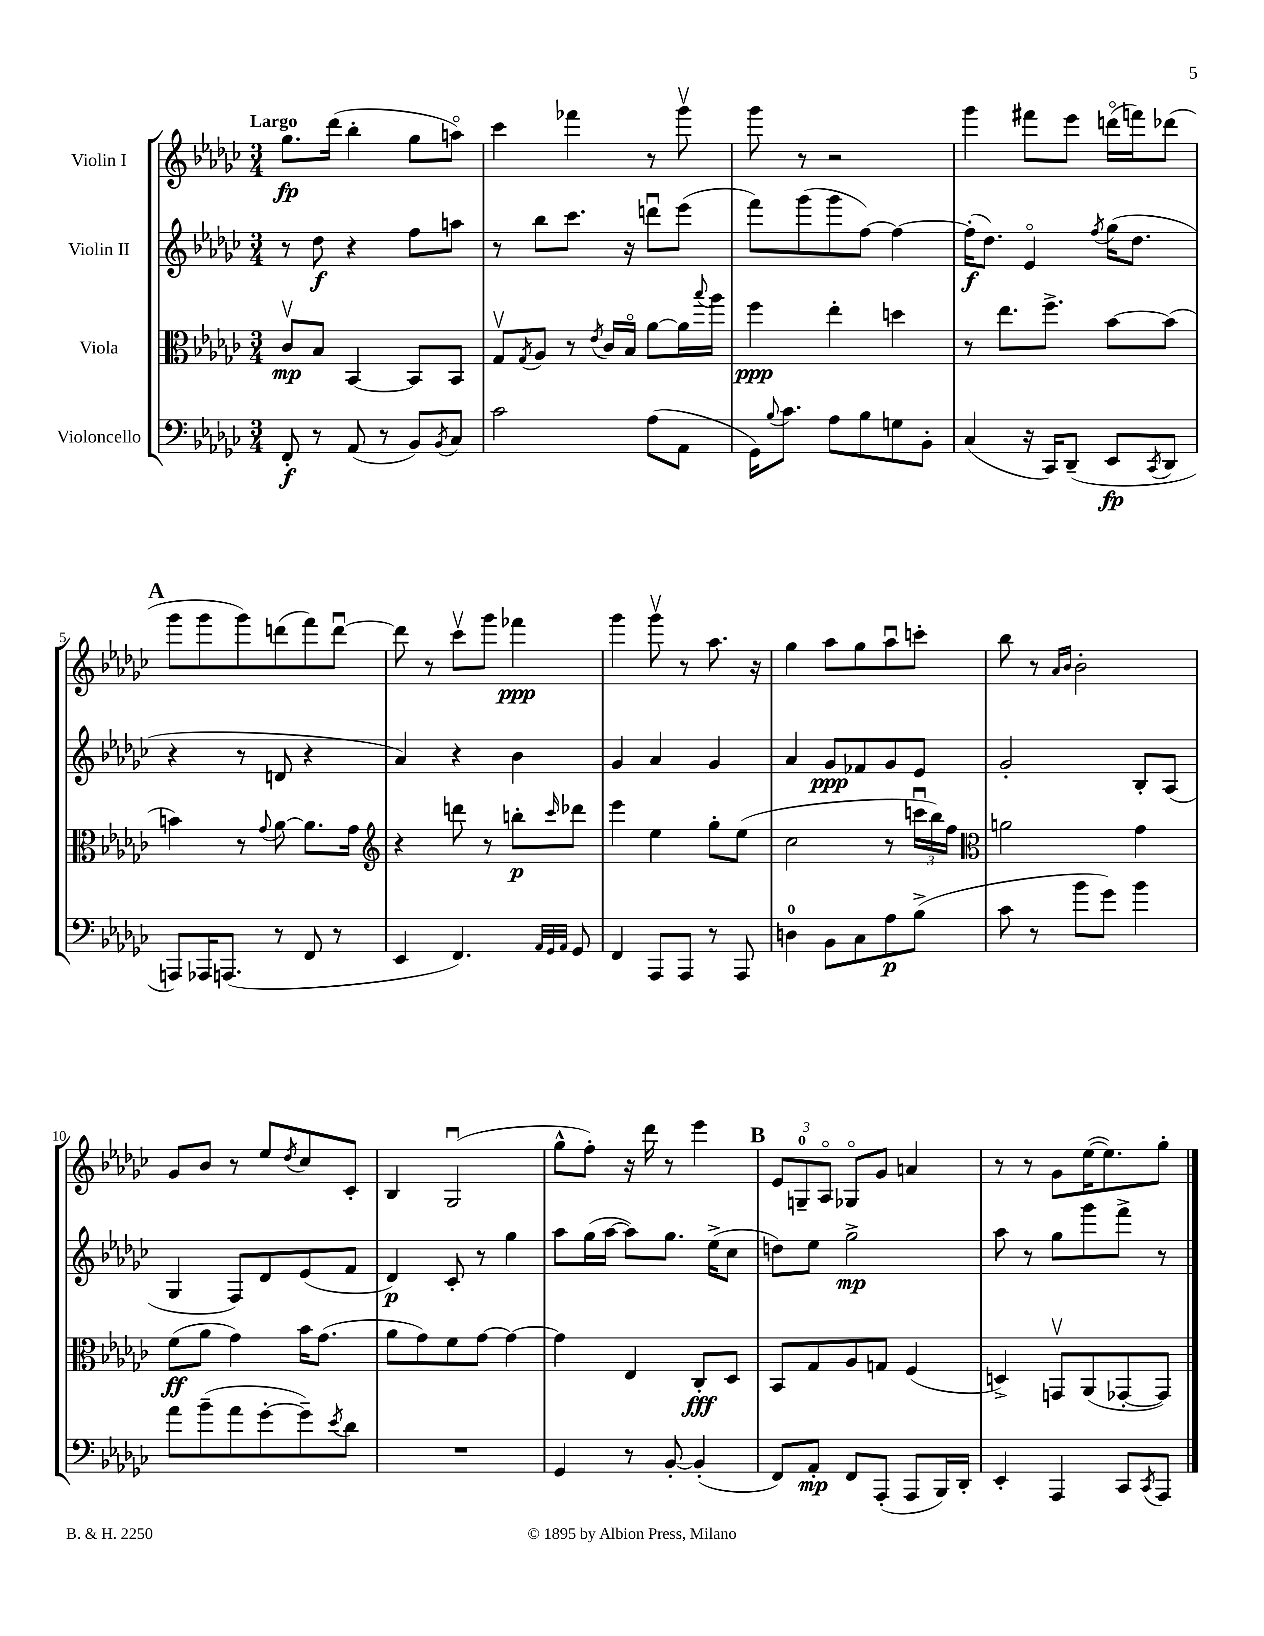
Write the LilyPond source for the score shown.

<<
\new StaffGroup <<
\new Staff = "s0" \with { instrumentName = "Violin I" } {
    \clef treble \key ges \major \numericTimeSignature \time 3/4 \tempo "Largo"
    ges''8.\fp des'''16( bes''4-. ges''8 a''8\flageolet) |
    ces'''4 fes'''4 r8 ges'''8\upbow |
    ges'''8 r8 r2 |
    ges'''4 fis'''8 ees'''8 d'''16\flageolet( f'''16) des'''8( |
    \mark \markup { \bold "A" } ges'''8 ges'''8 ges'''8) d'''8( f'''8) d'''8~\downbow |
    d'''8 r8 ces'''8\upbow ges'''8 fes'''4\ppp |
    ges'''4 ges'''8\upbow r8 aes''8. r16 |
    ges''4 aes''8 ges''8 aes''8\downbow c'''8-. |
    bes''8 r8 \grace { aes'16 bes'16 } bes'2-. |
    ges'8 bes'8 r8 ees''8 \acciaccatura { des''8 } ces''8 ces'8-. |
    bes4 ges2\downbow( |
    ges''8-^ f''8-.) r16 des'''16 r8 ees'''4 |
    \mark \markup { \bold "B" } \tuplet 3/2 { ees'8 g8-0-- aes8\flageolet } ges8\flageolet ges'8 a'4 |
    r8 r8 ges'8 ees''16~( ees''8.) ges''8-. \bar "|." |
}
\new Staff = "s1" \with { instrumentName = "Violin II" } {
    \clef treble \key ges \major \numericTimeSignature \time 3/4
    r8 des''8\f r4 f''8 a''8 |
    r8 bes''8 ces'''8. r16 d'''8\downbow ees'''8( |
    f'''8) ges'''8( ges'''8 f''8~) f''4~ |
    f''16-.\f( des''8.) ees'4\flageolet \acciaccatura { f''8 } ges''16( des''8. |
    \mark \markup { \bold "A" } r4 r8 d'8 r4 |
    aes'4) r4 bes'4 |
    ges'4 aes'4 ges'4 |
    aes'4 ges'8\ppp fes'8 ges'8 ees'8 |
    ges'2-. bes8-. aes8( |
    ges4 f8) des'8 ees'8( f'8 |
    des'4\p) ces'8-. r8 ges''4 |
    aes''8 ges''16( aes''16~ aes''8) ges''8. ees''16->( ces''8 |
    \mark \markup { \bold "B" } d''8) ees''8 ges''2->\mp |
    aes''8 r8 ges''8 ges'''8 f'''8-> r8 \bar "|." |
}
\new Staff = "s2" \with { instrumentName = "Viola" } {
    \clef alto \key ges \major \numericTimeSignature \time 3/4
    ces'8\upbow\mp bes8 bes,4~ bes,8 bes,8 |
    ges8\upbow \acciaccatura { ges8 } aes8 r8 \acciaccatura { ees'8 } ces'16 bes16\flageolet aes'8~ aes'16 \appoggiatura { bes''8 } aes''16 |
    f''4\ppp ees''4-. d''4 |
    r8 ees''8. f''8.-> bes'8~ bes'8( |
    \mark \markup { \bold "A" } b'4) r8 \appoggiatura { ges'8 } aes'8~ aes'8. ges'16 |
    \clef treble r4 d'''8 r8 b''8-.\p \grace { ces'''16 } des'''8 |
    ees'''4 ees''4 ges''8-. ees''8( |
    ces''2 r8 \tuplet 3/2 { c'''16\downbow bes''16) f''16 } |
    \clef alto a'2 ges'4 |
    f'8\ff( aes'8 ges'4) bes'16 ges'8.( |
    aes'8 ges'8) f'8 ges'8~ ges'4~ |
    ges'4 ees4 ces8-.\fff des8 |
    \mark \markup { \bold "B" } bes,8 ges8 aes8 g8 f4( |
    d4->) g,8\upbow aes,8( ges,8~-. ges,8) \bar "|." |
}
\new Staff = "s3" \with { instrumentName = "Violoncello" } {
    \clef bass \key ges \major \numericTimeSignature \time 3/4
    f,8-.\f r8 aes,8( r8 bes,8) \acciaccatura { bes,8 } ces8 |
    ces'2 aes8( aes,8 |
    ges,16) \appoggiatura { bes8 } ces'8. aes8 bes8 g8 bes,8-. |
    ces4( r16 ces,16) des,8--( ees,8\fp \acciaccatura { ces,8 } des,8 |
    \mark \markup { \bold "A" } a,,8) aes,,16 a,,8.( r8 f,8 r8 |
    ees,4 f,4.) \grace { aes,32 ges,32 aes,32 } ges,8 |
    f,4 aes,,8 aes,,8 r8 aes,,8 |
    d4-0 bes,8 ces8 aes8\p bes8->( |
    ces'8 r8 bes'8 ges'8) bes'4 |
    aes'8 bes'8--( aes'8 ges'8~-. ges'8--) \acciaccatura { ees'8 } des'8 |
    R2. |
    ges,4 r8 bes,8~-. bes,4-.( |
    \mark \markup { \bold "B" } f,8) aes,8-.\mp f,8 aes,,8-.( aes,,8 bes,,16) des,16-. |
    ees,4-. aes,,4 ces,8 \acciaccatura { ces,8 } aes,,8 \bar "|." |
}
>>
>>
